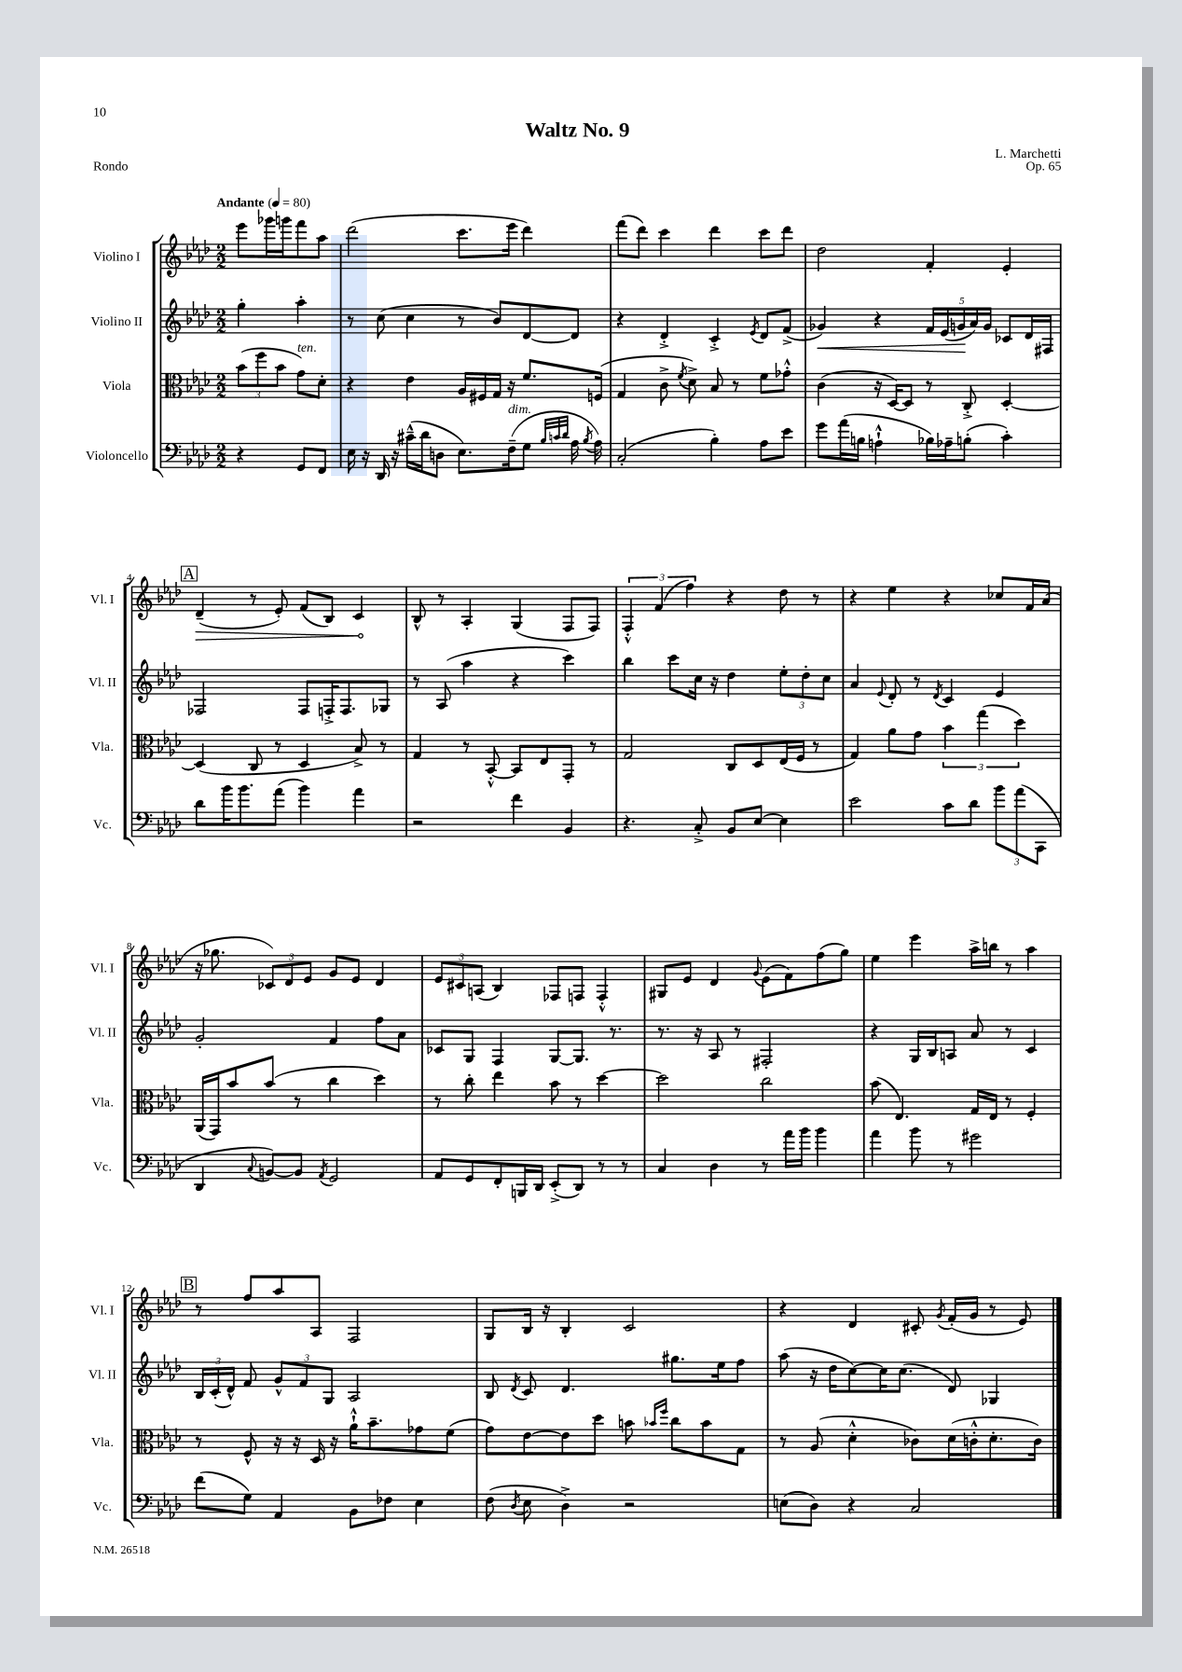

**kern	**kern	**kern	**kern
*staff4	*staff3	*staff2	*staff1
*clefF4	*clefC3	*clefG2	*clefG2
*k[b-e-a-d-]	*k[b-e-a-d-]	*k[b-e-a-d-]	*k[b-e-a-d-]
*M2/2	*M2/2	*M2/2	*M2/2
*MM80	*MM80	*MM80	*MM80
4r	(12b-\L	4gg'\	8eee-\L
.	12ff\	.	.
.	.	.	16ggg-\L
.	12b-\J	.	.
.	.	.	16ggg\J
8GG/L	8g\L)	4aa-'\	8fff\
8FF/J	8d-'\J	.	8aa-\J
=	=	=	=
16E-\	4r	8r	(2ddd-\
16r	.	.	.
16DD-/	.	(8cc\	.
16r	.	.	.
(16c#~^^\LL	4e-\	4cc\	.
16d-\J	.	.	.
8D\J	.	.	.
8.E-\L)	16A-/LL	8r	8.ccc\L
.	16F#/	.	.
.	16G/JJ	8b-/L)	.
(16F~\k	16r	.	16eee-\Jk
8G\J	8.f/L	[8d-/	4ddd-\)
32qqB-/LLL	.	.	.
32qqc/	.	.	.
32qqd-/JJJ	.	.	.
16A-\	.	8d-/]J	.
8qB-/	.	.	.
16A-\)	(16F/Jk	.	.
=	=	=	=
(2C'/	4G/	4r	(8fff\L
.	.	.	8ddd-\J)
.	8c^\	4d-'^/	4ccc\
.	8qf/	.	.
.	8d-^\)	.	.
4B-'\)	8B-/	4c'^/	4ddd-\
.	8r	.	.
.	.	8qe-/	.
8A-\L	8f\L	8d-/L	8ccc\L
8e-\J	8g-'^^\J	(8f^/J	8ddd-\J
=	=	=	=
8g\L	(4c\	4g-/)	2dd-\
(16a-\L	.	.	.
16B\JJ	.	.	.
4A`^^\	16r	4r	.
.	[16D-/LK)	.	.
.	8D-/]J	.	.
16B-\LL)	8r	20f/LL	4f'/
.	.	(20e-/	.
16A-~\J	.	.	.
.	.	20g/	.
(8B'\J	8C'^/	.	.
.	.	20a-/)	.
.	.	20g/JJ	.
4c'\)	[4D-'/	8c-/L	4e-'/
.	.	16d-/L	.
.	.	16F#/JJ	.
=	=	=	=
8d-\L	(4D-/]	2F-/	(4d-~/
16b-\K	.	.	.
8.b-\	.	.	.
.	8C/	.	8r
(8a-\J	8r	.	8e-'/)
4b-\)	4D-/	8F-/L	(8f/L
.	.	16F'^/K	8B-/J)
.	.	8.F/	.
4a-\	8B-^/)	.	4c/
.	8r	8G-/J	.
=	=	=	=
2r	4G/	8r	8B-^^/
.	.	(8A-/	8r
.	8r	4aa-\	4A-'/
.	[8BB-'^^/	.	.
4f\	8BB-/]L	4r	(4G/
.	8E-/	.	.
4BB-/	8GG'/J	4ccc\)	8F/L
.	8r	.	8F/J)
=	=	=	=
4.r	2G/	4bb-\	6F'^^/
.	.	.	(6f/
.	.	8ccc\L	.
.	.	.	6ff\)
8C'^/	.	16cc\Jk	.
.	.	16r	.
8BB-/L	8C/L	4dd-\	4r
[8E-/J	8D-/	.	.
4E-\]	(16E-/L	12ee-'\L	8dd-\
.	16F/JJ	.	.
.	.	12dd-'\	.
.	8r	.	8r
.	.	12cc\J	.
=	=	=	=
2e-\	4G/)	4a-/	4r
.	.	8qqe-/	.
.	8a-\L	8d-'/	4ee-\
.	8g\J	8r	.
.	.	8qd-/	.
8c\L	6b-\	4c/	4r
8d-\J	.	.	.
.	(6gg\	.	.
12b-\L	.	4e-/	8cc-/L
(12a-\	6dd-\)	.	.
.	.	.	16f/L
12CC\J	.	.	.
.	.	.	(16a-/JJ
=	=	=	=
4DD-/	(16AA-/LL	2g'/	16r
.	16GG/J)	.	8.gg-\
.	8b-/	.	.
8qqC/	.	.	.
[8BB/L)	(8b-/J	.	12c-/L)
.	.	.	12d-/
8BB/]J	8r	.	.
.	.	.	12e-/J
8qAA-/	.	.	.
2GG/	4cc\	4f/	8g/L
.	.	.	8e-/J
.	4dd-\)	8ff\L	4d-/
.	.	8a-\J	.
=	=	=	=
8AA-/L	8r	8c-/L	12e-/L
.	.	.	12c#/
8GG/	8cc'\	8G/J	.
.	.	.	(12A/J
8FF'/	4ee-\	4F/	4B-/)
16BBB/L	.	.	.
16DD-/JJ	.	.	.
(8EE-'^/L	8b-\	[8G/L	8F-/L
8DD-/J)	8r	8.G/]J	8F/J
8r	[4dd-\	.	4F'^^/
.	.	8.r	.
8r	.	.	.
=	=	=	=
4C/	2dd-\]	8.r	8G#/L
.	.	.	8e-/J
.	.	16r	.
4D-\	.	8A-/	4d-/
.	.	8r	.
.	.	.	8qqg/
8r	2cc\	2F#'/	(8e-\L
16a-\LL	.	.	8f\)
16b-\JJ	.	.	.
4b-\	.	.	(8ff\
.	.	.	8gg\J)
=	=	=	=
4a-\	(8b-\	4r	4ee-\
.	4.E-/)	.	.
8b-\	.	16G/LL	4eee-\
.	.	16B-/J	.
8r	.	8A/J	.
2g#\	16G/LL	8a-/	16aa-^\LL
.	16E-/JJ	.	16bb\JJ
.	8r	8r	8r
.	4F'/	4c/	4aa-\
=	=	=	=
(8f\L	8r	24B-/LL	8r
.	.	(24c'/	.
.	.	24d-^^/JJ)	.
8G\J)	8F^^/	8f/	8ff/L
4AA-/	16r	12g^^/L	8aa-/
.	16r	.	.
.	.	12f/	.
.	16D-/	.	8A-/J
.	.	12G/J	.
.	16r	.	.
8BB-\L	16a-`^^\LK	2A-/	2F/
.	8.b-~\	.	.
8F-\J	.	.	.
4E-\	8g-\	.	.
.	(8f\J	.	.
=	=	=	=
(8F\	8g\L)	8B-/	8G/L
8qD-/	.	8qd-/	.
8E-\	[8e-\	8c/	16B-/Jk
.	.	.	16r
4D-^\)	8e-\]	4.d-/	4B-'/
.	8dd-\J	.	.
2r	8b\	.	2c/
.	16qqb-/LL	.	.
.	16qqff/JJ	.	.
.	8cc\L	8.gg#\L	.
.	8b-\	.	.
.	.	16ee-\k	.
.	8G\J	8ff\J	.
=	=	=	=
(8E\L	8r	(8aa-\	4r
8D-\J)	(8A-/	16r	.
.	.	16dd-\LK	.
4r	4d-'^^\	[8cc\)	4d-/
.	.	16cc\]K	.
.	.	(8.cc\J	.
2C/	8c-\L)	.	8c#'/
.	.	.	8qg/
.	(16d-\L	8d-/)	(16f'/LL
.	16c'^^\J	.	16g/JJ
.	8.d-'\	4G-/	8r
.	.	.	8e-/)
.	16c\Jk)	.	.
==	==	==	==
*-	*-	*-	*-
